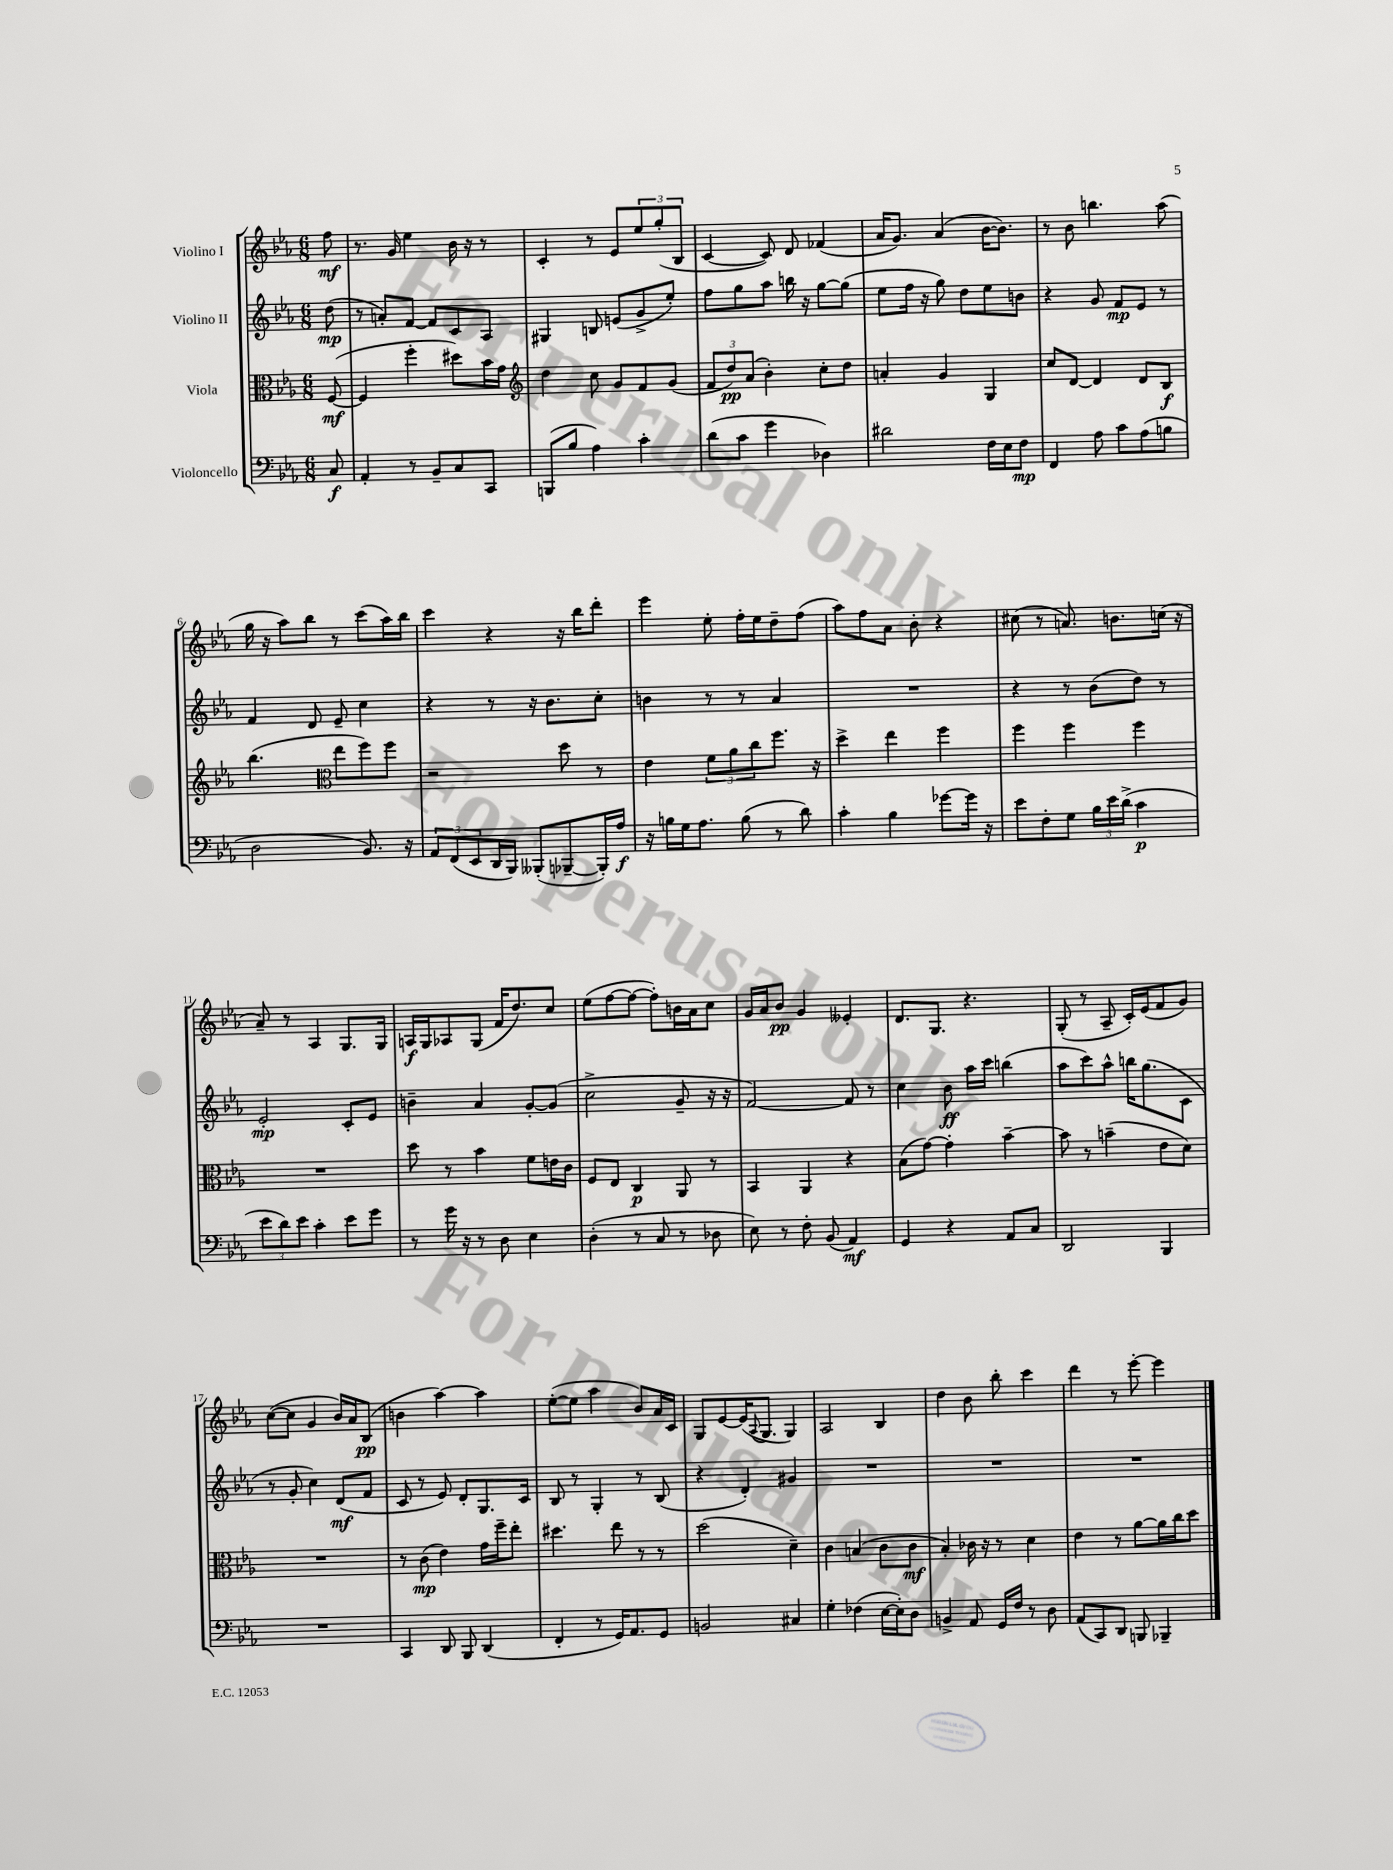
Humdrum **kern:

**kern	**dynam	**kern	**dynam	**kern	**dynam	**kern	**dynam
*part4	*part4	*part3	*part3	*part2	*part2	*part1	*part1
*staff4	*staff4	*staff3	*staff3	*staff2	*staff2	*staff1	*staff1
*I"Violoncello	*	*I"Viola	*	*I"Violino II	*	*I"Violino I	*
*clefF4	*	*clefC3	*	*clefG2	*	*clefG2	*
*k[b-e-a-]	*	*k[b-e-a-]	*	*k[b-e-a-]	*	*k[b-e-a-]	*
*M6/8	*	*M6/8	*	*M6/8	*	*M6/8	*
=	=	=	=	=	=	=	=
8C/	f	([8F/	mf	(8dd\	mp	8ff\	mf
=1	=1	=1	=1	=1	=1	=1	=1
4AA-'/	.	4F/]	.	8r	.	8.r	.
.	.	.	.	8an'/L)	.	.	.
.	.	.	.	.	.	16g/	.
8r	.	4ff'\	.	[8f/J	.	4ee-\	.
8BB-~/L	.	.	.	8f/L]	.	.	.
8C/	.	8dd#X\L)	.	8c/	.	16b-\	.
.	.	.	.	.	.	16r	.
8CC/J	.	16b-\L	.	8A-/J	.	8r	.
.	.	16g\JJ	.	.	.	.	.
=2	=2	=2	=2	=2	=2	=2	=2
*	*	*clefG2	*	*	*	*	*
(8BBBn/L	.	4dd\	.	4G#X/	.	4c'/	.
8B-/J	.	.	.	.	.	.	.
4A-\)	.	8cc\	.	8Bn/	.	8r	.
.	.	8g/L	.	(8en/L	.	8e-/L	.
4c'\	.	8f/	.	8g^/	.	12ee-/	.
.	.	.	.	.	.	(12gg'/	.
.	.	(8g/J	.	8ee-'/J)	.	.	.
.	.	.	.	.	.	12B-/J	.
=3	=3	=3	=3	=3	=3	=3	=3
(8d\L	.	12f/L	.	8ff\L	.	[4c/	.
.	.	12dd/)	pp	.	.	.	.
8c\J	.	.	.	8gg\	.	.	.
.	.	(12a-/J	.	.	.	.	.
4g\	.	4b-'\)	.	8aa-\J	.	8c/])	.
.	.	.	.	16bbn\	.	8d/	.
.	.	.	.	16r	.	.	.
4D-X\)	.	8cc'\L	.	[8gg\L	.	(4f-X/	.
.	.	8dd\J	.	(8gg\J]	.	.	.
=4	=4	=4	=4	=4	=4	=4	=4
2d#X\	.	4an'/	.	8ee-\L	.	16a-/KL	.
.	.	.	.	.	.	8.g/J)	.
.	.	.	.	16ff\Jk	.	.	.
.	.	.	.	16r	.	.	.
.	.	4g/	.	8gg\)	.	(4a-/	.
.	.	.	.	8dd\L	.	.	.
16F\LL	.	4G/	.	8ee-\	.	[16b-\KL	.
16E-\J	.	.	.	.	.	8.b-\J])	.
8F\J	mp	.	.	8bn\J	.	.	.
=5	=5	=5	=5	=5	=5	=5	=5
4FF/	.	8cc/L	.	4r	.	8r	.
.	.	[8d/J	.	.	.	8b-\	.
8A-\	.	4d/]	.	8g/	.	4.bbn\	.
8c\L	.	.	.	8f/L	mp	.	.
(8A-\	.	8d/L	.	8e-/J	.	.	.
8Bn\J	.	8B-/J	f	8r	.	(8aa-\	.
!!LO:LB:g=z
=6	=6	=6	=6	=6	=6	=6	=6
2D\	.	(4.bb-\	.	4f/	.	16gg\	.
.	.	.	.	.	.	16r	.
.	.	.	.	.	.	8aa-\L)	.
.	.	.	.	8d/	.	8bb-\J	.
*	*	*clefC3	*	*	*	*	*
.	.	8ee-\L	.	8e-~/	.	8r	.
8.BB-/)	.	8ff\)	.	4cc\	.	(8ccc\L	.
.	.	8ff\J	.	.	.	16aa-\L)	.
16r	.	.	.	.	.	16bb-\JJ	.
=7	=7	=7	=7	=7	=7	=7	=7
12AA-/L	.	2r	.	4r	.	4ccc\	.
(12FF/	.	.	.	.	.	.	.
12EE-/	.	.	.	.	.	.	.
16DD/L	.	.	.	8r	.	4r	.
16BBB-/JJ)	.	.	.	.	.	.	.
(8BBB--X'/L	.	.	.	16r	.	.	.
.	.	.	.	8.b-\L	.	.	.
[8BBB-X~/	.	8dd\	.	.	.	16r	.
.	.	.	.	.	.	16bb-\KL	.
16BBB-'/L])	.	8r	.	8cc'\J	.	8ddd'\J	.
16A-/JJ	f	.	.	.	.	.	.
=8	=8	=8	=8	=8	=8	=8	=8
16r	.	4e-\	.	4bn\	.	4eee-\	.
16Bn\LL	.	.	.	.	.	.	.
16G\J	.	.	.	.	.	.	.
8.A-\J	.	.	.	.	.	.	.
.	.	12f\L	.	8r	.	8ee-'\	.
.	.	12a-\	.	.	.	.	.
(8B\	.	.	.	8r	.	16ff'\LL	.
.	.	12cc\	.	.	.	.	.
.	.	.	.	.	.	16ee-\J	.
8r	.	8.ff\J	.	4a-/	.	8dd~\	.
8d\)	.	.	.	.	.	(8ff\J	.
.	.	16r	.	.	.	.	.
=9	=9	=9	=9	=9	=9	=9	=9
4c'\	.	4dd^\	.	2.r	.	8aa-\L)	.
.	.	.	.	.	.	8ff\	.
4B-\	.	4ee-\	.	.	.	8a-\J	.
.	.	.	.	.	.	8b-'\	.
[8g-X\L	.	4ff\	.	.	.	4r	.
16g-\Jk]	.	.	.	.	.	.	.
16r	.	.	.	.	.	.	.
=10	=10	=10	=10	=10	=10	=10	=10
8e-\L	.	4ff\	.	4r	.	(8cc#X\	.
8F'\	.	.	.	.	.	8r	.
8G\J	.	4ff\	.	8r	.	8.an/)	.
24B-\LL	.	.	.	(8b-\L	.	.	.
24e-\	.	.	.	.	.	.	.
.	.	.	.	.	.	8.bn\L	.
(24d^\JJ	.	.	.	.	.	.	.
4c\	p	4ff\	.	8dd\J)	.	.	.
.	.	.	.	8r	.	(16ccn\Jk	.
.	.	.	.	.	.	16r	.
!!LO:LB:g=z
=11	=11	=11	=11	=11	=11	=11	=11
12e-\L	.	2.r	.	2e-'/	mp	8a-~/)	.
12d\)	.	.	.	.	.	.	.
.	.	.	.	.	.	8r	.
12e-\J	.	.	.	.	.	.	.
4c'\	.	.	.	.	.	4A-/	.
8e-\L	.	.	.	8c'/L	.	8.G/L	.
8g\J	.	.	.	8e-/J	.	.	.
.	.	.	.	.	.	16G/Jk	.
=12	=12	=12	=12	=12	=12	=12	=12
8r	.	8dd\	.	4bn~\	.	16An/LL	f
.	.	.	.	.	.	16G/J	.
16g\	.	8r	.	.	.	8A-X/	.
16r	.	.	.	.	.	.	.
8r	.	4b-\	.	4a-/	.	(8G/J	.
8D\	.	.	.	.	.	16f/KL	.
.	.	.	.	.	.	8.dd/)	.
4E-\	.	8f\L	.	[8g'/L	.	.	.
.	.	16en\L	.	(8g/J]	.	8cc/J	.
.	.	16c\JJ	.	.	.	.	.
=13	=13	=13	=13	=13	=13	=13	=13
(4D'\	.	8F/L	.	2cc^\	.	(8ee-\L	.
.	.	8E-/J	.	.	.	[8ff\	.
8r	.	4C/	p	.	.	8ff\J_	.
8C/	.	.	.	.	.	8ff'\L])	.
8r	.	8AA-/	.	8g~/	.	16bn\L	.
.	.	.	.	.	.	16a-\J	.
8D-X\	.	8r	.	16r	.	8cc\J	.
.	.	.	.	16r	.	.	.
=14	=14	=14	=14	=14	=14	=14	=14
8E-\)	.	4BB-/	.	[2f/)	.	16g/LL	.
.	.	.	.	.	.	16a-/J	.
8r	.	.	.	.	.	8b-/J	pp
8F'\	.	4AA-/	.	.	.	4g/	.
(8BB-/	.	.	.	.	.	.	.
4AA-/)	mf	4r	.	8f/]	.	4e--X'/	.
.	.	.	.	8r	.	.	.
=15	=15	=15	=15	=15	=15	=15	=15
4GG/	.	(8B-\L	.	4cc\	.	8.d/L	.
.	.	[8g\J)	.	.	.	.	.
.	.	.	.	.	.	8.G/J	.
4r	.	4g'\]	.	8b-\	ff	.	.
.	.	.	.	16aa-\LL	.	4.r	.
.	.	.	.	16ccc\JJ	.	.	.
8AA-/L	.	[4b-~\	.	(4bbn\	.	.	.
8C/J	.	.	.	.	.	.	.
=16	=16	=16	=16	=16	=16	=16	=16
2DD/	.	8b-\]	.	8aa-\L	.	(8G'/	.
.	.	8r	.	8ccc\)	.	8r	.
.	.	(4bn~\	.	8aa-^^\J	.	8A-~/	.
.	.	.	.	16bbn\KL	.	16c'/LL)	.
.	.	.	.	(8.gg\	.	(16e-/J	.
4BBB-/	.	8e-\L	.	.	.	8f/	.
.	.	8d\J)	.	8c\J	.	8g/J)	.
!!LO:LB:g=z
=17	=17	=17	=17	=17	=17	=17	=17
2.r	.	2.r	.	8r	.	([8cc\L	.
.	.	.	.	8g'/	.	8cc\J]	.
.	.	.	.	4cc\)	.	4g/	.
.	.	.	.	(8d/L	mf	16b-/LL)	.
.	.	.	.	.	.	16a-/J	.
.	.	.	.	8f/J	.	(8B-/J	pp
=18	=18	=18	=18	=18	=18	=18	=18
4CC/	.	8r	.	8c/	.	4bn\	.
.	.	(8c\	mp	8r	.	.	.
8DD/	.	4e-\)	.	8e-/)	.	[4aa-\)	.
8BBB-/	.	.	.	8d'/L	.	.	.
(4DD/	.	16g\LL	.	8.G/	.	4aa-\]	.
.	.	16ff~\J	.	.	.	.	.
.	.	8ee-'\J	.	.	.	.	.
.	.	.	.	16c/Jk	.	.	.
=19	=19	=19	=19	=19	=19	=19	=19
4FF'/	.	4.dd#X\	.	8B-/	.	([8ee-'\L	.
.	.	.	.	8r	.	8ee-\J]	.
8r	.	.	.	4G'/	.	4aa-\	.
16GG/KL)	.	8ee-\	.	.	.	.	.
8.AA-/	.	.	.	.	.	.	.
.	.	8r	.	8r	.	8b-/L)	.
8GG/J	.	8r	.	(8B-/	.	16a-/L	.
.	.	.	.	.	.	16c/JJ	.
=20	=20	=20	=20	=20	=20	=20	=20
2BBn/	.	(2dd\	.	4r	.	8G/L	.
.	.	.	.	.	.	[8e-/	.
.	.	.	.	4d'/)	.	(16e-/K]	.
.	.	.	.	.	.	8qqA-/	.
.	.	.	.	.	.	8.G/J	.
4C#X/	.	4d~\)	.	4g#X/	.	4G/)	.
=21	=21	=21	=21	=21	=21	=21	=21
4G'\	.	4c\	.	2.r	.	2A-/	.
(4F-X\	.	(4Bn/	.	.	.	.	.
[16E-\LL	.	8c\L	.	.	.	4B-/	.
16E-'\J])	.	.	.	.	.	.	.
8D\J	.	8c\J	mf	.	.	.	.
=22	=22	=22	=22	=22	=22	=22	=22
4BBn^/	.	4B-'/)	.	2.r	.	4dd\	.
8AA-/	.	16c-X\	.	.	.	8b-\	.
.	.	16r	.	.	.	.	.
16GG/LL	.	8r	.	.	.	8bb-'\	.
16F/JJ	.	.	.	.	.	.	.
8r	.	4d\	.	.	.	4ccc\	.
8D\	.	.	.	.	.	.	.
=23	=23	=23	=23	=23	=23	=23	=23
(8AA-/L	.	4e-\	.	2.r	.	4ddd\	.
8CC/)	.	.	.	.	.	.	.
8DD/J	.	8r	.	.	.	8r	.
8BBBn/	.	[8a-\L	.	.	.	[8eee-'\	.
4BBB-X~/	.	16a-\L]	.	.	.	4eee-\]	.
.	.	16cc\J	.	.	.	.	.
.	.	8dd\J	.	.	.	.	.
==	==	==	==	==	==	==	==
*-	*-	*-	*-	*-	*-	*-	*-
